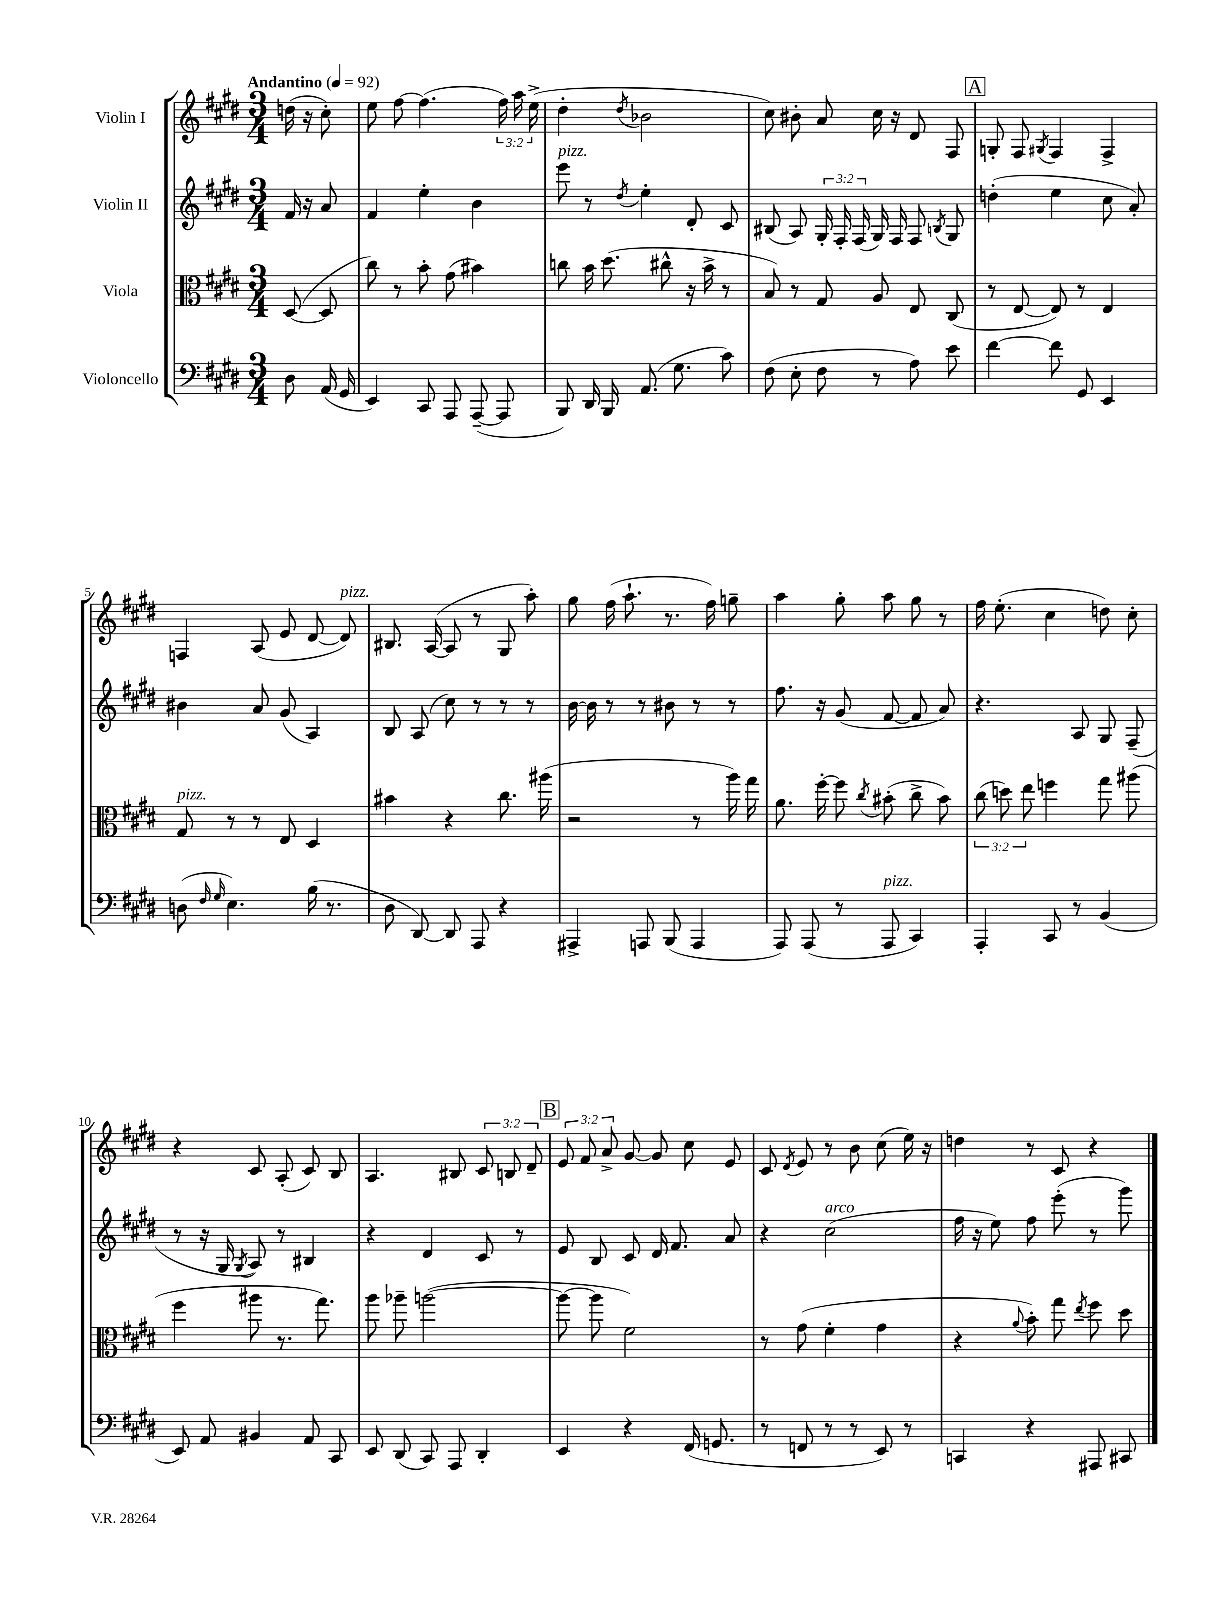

**kern	**kern	**kern	**kern
*part4	*part3	*part2	*part1
*staff4	*staff3	*staff2	*staff1
*I"Violoncello	*I"Viola	*I"Violin II	*I"Violin I
*clefF4	*clefC3	*clefG2	*clefG2
*k[f#c#g#d#]	*k[f#c#g#d#]	*k[f#c#g#d#]	*k[f#c#g#d#]
*M3/4	*M3/4	*M3/4	*M3/4
*MM92	*MM92	*MM92	*MM92
=	=	=	=
!	!	!	!LO:TX:a:B:t=Andantino
8D#\	([8D#/	16f#/	(16ddn\
.	.	16r	16r
(16AA/	8D#/]	8a/	8cc#'\)
16GG#/	.	.	.
=1	=1	=1	=1
4EE/)	8cc#\)	4f#/	8ee\
.	8r	.	[8ff#\
8CC#/	8b'\	4ee'\	(4.ff#\]
8AAA/	(8g#\	.	.
([8AAA~/	4b#X\)	4b\	.
8AAA/]	.	.	24ff#\)
.	.	.	24aa\
.	.	.	(24ee^\
=2	=2	=2	=2
!	!	!LO:TX:a:i:t=pizz.	!
8BBB/)	8ccn\	8eee\	4dd#'\
16DD#/	16b\	8r	.
16BBB/	(8.dd#\	.	.
.	.	8qdd#/	8qdd#/
(8.AA/	.	4ee'\	2b-X\
.	8cc#X^^\	.	.
8.G#\	.	.	.
.	16r	8d#'/	.
.	16b^\	.	.
8c#\)	8r	8c#/	.
=3	=3	=3	=3
(8F#\	8B/)	(8B#X/	8cc#\)
8E'\	8r	8A/)	8b#X'\
8F#\	8G#/	24G#'/	8a/
.	.	24F#'/	.
.	.	(24F#/	.
8r	8A/	16G#/)	16cc#\
.	.	16F#/	16r
8A\)	8E/	8F#/	8d#/
.	.	8qBn/	.
8e\	(8C#/	8G#/	8F#/
!!LO:REH:place=s1:t=A
=4	=4	=4	=4
[4f#\	8r	(4ddn'\	8Gn'/
.	[8E/	.	8F#/
.	.	.	8qG#X/
8f#\]	8E/])	4ee\	4F#/
8GG#/	8r	.	.
4EE/	4E/	8cc#\	4F#^/
.	.	8a'/)	.
!!LO:LB:g=z
=5	=5	=5	=5
!	!LO:TX:a:i:t=pizz.	!	!
(8Dn\	8G#/	4b#X\	4Fn/
16qqF#/	.	.	.
16qqG#/	.	.	.
4.E\)	8r	.	.
.	8r	8a/	(8A/
.	8E/	(8g#/	8e/
(16B\	4D#/	4A/)	[8d#/
8.r	.	.	.
!	!	!	!LO:TX:a:i:t=pizz.
.	.	.	8d#/])
=6	=6	=6	=6
8D#\	4b#X\	8B/	8.B#X/
[8DD#/)	.	(8A/	.
.	.	.	([16A/
8DD#/]	4r	8cc#\)	8A/]
8AAA/	.	8r	8r
4r	8.cc#\	8r	8G#/
.	.	8r	8aa'\)
.	(16aa#X\	.	.
=7	=7	=7	=7
4AAA#X^/	2r	[16b\	8gg#\
.	.	16b\]	.
.	.	8r	(16ff#\
.	.	.	8.aa`\
8AAAn/	.	8r	.
(8BBB/	.	8b#X\	8.r
4AAA/	8r	8r	.
.	.	.	16ff#\)
.	16aa\)	8r	8ggn~\
.	16gg#\	.	.
=8	=8	=8	=8
8AAA/)	8.a\	8.ff#\	4aa\
(8AAA/	.	.	.
.	[16ff#'\	16r	.
8r	8ff#\]	(8g#/	8gg#'\
.	8qcc#/	.	.
!LO:TX:a:i:t=pizz.	!	!	!
8AAA/	(8b#X'\	[8f#/	8aa\
4CC#/)	8cc#^\	8f#/]	8gg#\
.	8b#\)	8a/)	8r
=9	=9	=9	=9
4AAA'/	(12cc#\	4.r	16ff#\
.	.	.	(8.ee'\
.	12ddn\)	.	.
.	12ee\	.	.
8CC#/	4ffn\	.	4cc#\
8r	.	8A/	.
(4BB/	8gg#\	8G#/	8ddn\)
.	(8aa#X\	(8F#~/	8cc#'\
!!LO:LB:g=z
=10	=10	=10	=10
8EE/)	4ff#\	8r	4r
8AA/	.	16r	.
.	.	16G#/	.
.	.	8qG#/	.
4BB#X/	8aa#X\	8A/)	8c#/
.	8.r	8r	(8A'/
8AA/	.	4B#X/	8c#/)
.	8.gg#\)	.	.
8CC#/	.	.	8B/
=11	=11	=11	=11
8EE/	8aa\	4r	4.A/
(8DD#/	8aa-X~\	.	.
8CC#/)	([2aan\	4d#/	.
8AAA/	.	.	8B#X/
4DD#'/	.	8c#/	12c#/
.	.	.	12Bn/
.	.	8r	.
.	.	.	12d#~/
!!LO:REH:place=s1:t=B
=12	=12	=12	=12
4EE/	8aa\_	8e/	12e/
.	.	.	12f#/
.	8aa\]	8B/	.
.	.	.	12a^/
4r	2f#\)	8c#/	[8g#/
.	.	16d#/	8g#/]
.	.	8.f#/	.
(16FF#/	.	.	8cc#\
8.GGn/	.	.	.
.	.	8a/	8e/
=13	=13	=13	=13
8r	8r	4r	8c#/
.	.	.	8qd#/
8FFn/	(8g#\	.	8e/
!	!	!LO:TX:a:i:t=arco	!
8r	4f#'\	(2cc#\	8r
8r	.	.	8b\
8EE/)	4g#\	.	(8cc#\
8r	.	.	16ee\)
.	.	.	16r
=14	=14	=14	=14
4CCn/	4r	16ff#\	4ddn\
.	.	16r	.
.	.	8ee\)	.
.	8qqa/	.	.
4r	8b'\)	8ff#\	8r
.	8gg#\	(8eee'\	8c#/
.	8qee/	.	.
8AAA#X/	8ff#\	8r	4r
8CC#X/	8dd#\	8ggg#\)	.
==	==	==	==
*-	*-	*-	*-
